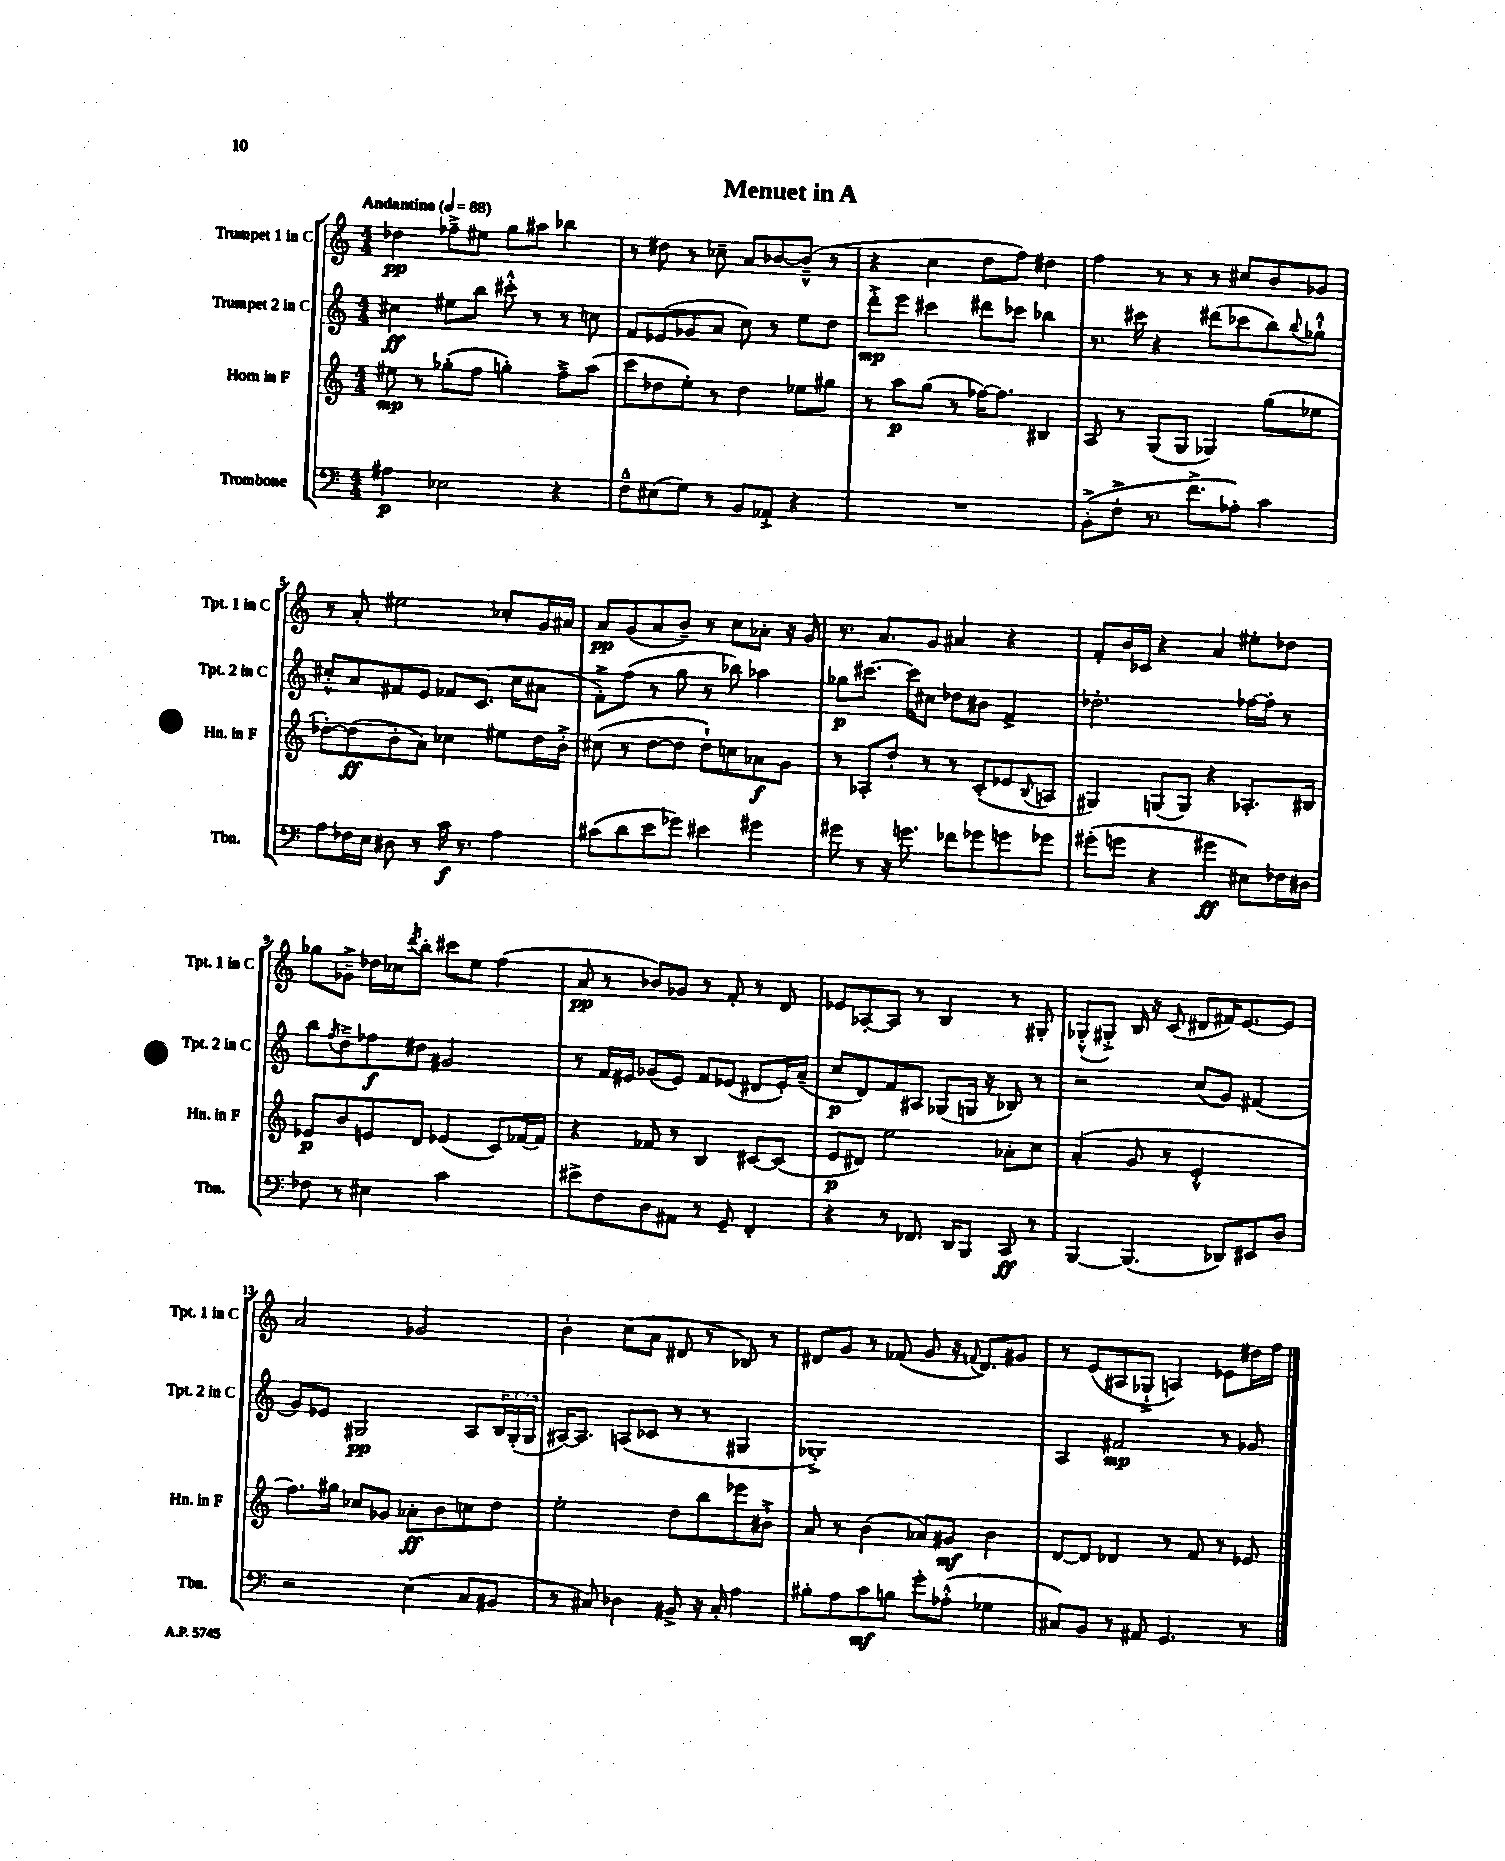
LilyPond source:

\header { title = "Menuet in A" }
<<
\new StaffGroup <<
\new Staff = "s0" \with { instrumentName = "Trumpet 1 in C" shortInstrumentName = "Tpt. 1 in C" } {
    \clef treble \key c \major \numericTimeSignature \time 4/4 \tempo "Andantino" 4 = 88
    des''4\pp fes''8---> eis''8 g''8 ais''8 bes''4 |
    r8 dis''8 r8 ces''8-- a'8 bes'8~ bes'8---^( r8 |
    r4 c''4 d''8 f''8) dis''4 |
    f''4 r8 r8 r8 cis''8 b'8 ges'8 |
    r8 a'8-. eis''2 ces''8-. g'16 ais'16 |
    a'8\pp g'8( a'8 b'8--) r8 c''8 aes'8-. r16 g'16 |
    r8. a'8. g'8 ais'4 r4 |
    f'8-. b'16 ces'16 r4 a'4 eis''8-. des''8 |
    ges''8 ges'8---> des''16 ces''16 \acciaccatura { d'''8 } b''8-. cis'''8 e''8 f''4( |
    a'8\pp r8 bes'8) ges'8 r8 f'8-. r8 d'8 |
    ees'8 aes8~-. aes8 r8 b4 r8 gis8-. |
    ges8-.-^( gis8-.->) b16 r16 c'8( dis'8 fis'16) e'8.~ e'8 |
    a'2 ges'2 |
    b'4-. c''8( a'8 dis'8 r8 bes8) r8 |
    dis'8 g'8 r8 fes'8( g'8 r16 \appoggiatura { f'8 } dis'8.) gis'8 |
    r8 e'8( ais8 ges8-!-> a4) ees'8 dis''16 f''16 \bar "|." |
}
\new Staff = "s1" \with { instrumentName = "Trumpet 2 in C" shortInstrumentName = "Tpt. 2 in C" } {
    \clef treble \key c \major \numericTimeSignature \time 4/4 \override Staff.TupletNumber.text = #tuplet-number::calc-fraction-text
    cis''4\ff eis''8 b''8 cis'''8-.-^ r8 r8 c''8 |
    f'8 ees'8( ges'8 a'8 c''8) r8 e''8 d''8 |
    d'''8-.->\mp e'''8 cis'''4 dis'''8 ces'''8 bes''4 |
    r8. cis'''16 r4 dis'''8( ces'''8 b''8) \appoggiatura { b''8 } ges''8-!-^ |
    cis''8-.-^ a'8 fis'8 e'8 fes'8 c'8.( cis''16 ais'8 |
    f'8-.->) f''8( r8 g''8 r8 bes''8) aes''4 |
    ges''8\p cis'''8.~ cis'''16 cis''8 des''8 bis'8 f'4-> |
    des''2.-. fes''16~ fes''16-. r8 |
    b''8 \acciaccatura { f''8 } d''8---> fes''8\f dis''8 gis'2 |
    r8 f'16 eis'16 ges'8( eis'8) f'8 ees'8( dis'8 ees'16-.) a'16--( |
    c''8\p d'8) f'8 ais8 ges8( g16 r16 bes8) r8 |
    r2 c''8( g'8) fis'4( |
    g'8) ees'8 gis2\pp a8 \tuplet 3/2 { b16 gis16-.( gis16 } |
    ais16~) ais8. a8( ces'8 r8 r8 gis4 |
    ges1-.->) |
    a4 fis'2\mp r8 ges'8 \bar "|." |
}
\new Staff = "s2" \with { instrumentName = "Horn in F" shortInstrumentName = "Hn. in F" } {
    \clef treble \key c \major \numericTimeSignature \time 4/4
    eis''8\mp r8 ges''8-.( f''8 g''4-.) f''8---> a''8( |
    c'''8 des''8 e''8-.) r8 des''4 ees''8 gis''8 |
    r8 a''8\p g''8( r8 fes''16~) fes''8. bis4 |
    a8 r8 g8( g8 ges4) g''8( ees''8 |
    des''8~-.) des''8\ff( b'8-. a'8) ces''4 eis''8 des''16 b'16-.-> |
    cis''8( r8 d''8~ d''8 d''8-!) c''8 aes'8\f g'8 |
    r8 aes8-. d''8-. r8 r8 c'8-.( ees'8 \appoggiatura { b8 } a8 |
    gis4) g8( g8) r4 aes8.-. bis16 |
    ees'8\p b'8 e'8 d'8 ees'4( c'8) fes'16~ fes'16 |
    r4 fes'8 r8 b4 cis'8~ cis'8( |
    e'8\p dis'8) e''2 aes'8-. c''8 |
    a'4-.( g'8 r8 e'2-.-^ |
    f''8.) gis''16 ces''8 ges'8 aes'8-.\ff b'8 c''8 d''8 |
    e''2-. d''8 b''8 ees'''8 bis'8-!-> |
    a'8 r8 b'4( aes'8) gis'8\mf b'4 |
    d'8~ d'8 des'4 r8 f'8 r8 ees'8 \bar "|." |
}
\new Staff = "s3" \with { instrumentName = "Trombone" shortInstrumentName = "Tbn." } {
    \clef bass \key c \major \numericTimeSignature \time 4/4
    ais4\p ees2 r4 |
    f8---^ eis8( g8) r8 b,8 aes,8-.-> r4 |
    R1 |
    b,8-.->( f8-.-> r8. f'8.-> aes8-.) c'4 |
    a8 fes16 e16 dis8 r8 c'16\f r8. a4 |
    cis'8( d'8 e'8 ges'8) eis'4 gis'4 |
    gis'8 r8 r16 g'8. fes'8 ges'8 g'8 ges'8 |
    gis'8-.( g'8 r4 gis'4\ff eis8) fes16 dis16 |
    fes8 r8 eis4 c'2 |
    eis'8-> f8 d8 ais,8 r8 g,8-- f,4-. |
    r4 r8 fes,8. d,16 b,,8 c,8\ff r8 |
    b,,4~ b,,4.( des,8) eis,8 d8 |
    r2 e4( c8 bis,8 |
    r8 cis8) des4 bis,8-> r16 cis16-. a4 |
    bis8-. a8 c'8\mf b8 g'8-. aes8-.-^( ges4 |
    cis8) b,8 r8 ais,8 g,4. r8 \bar "|." |
}
>>
>>
